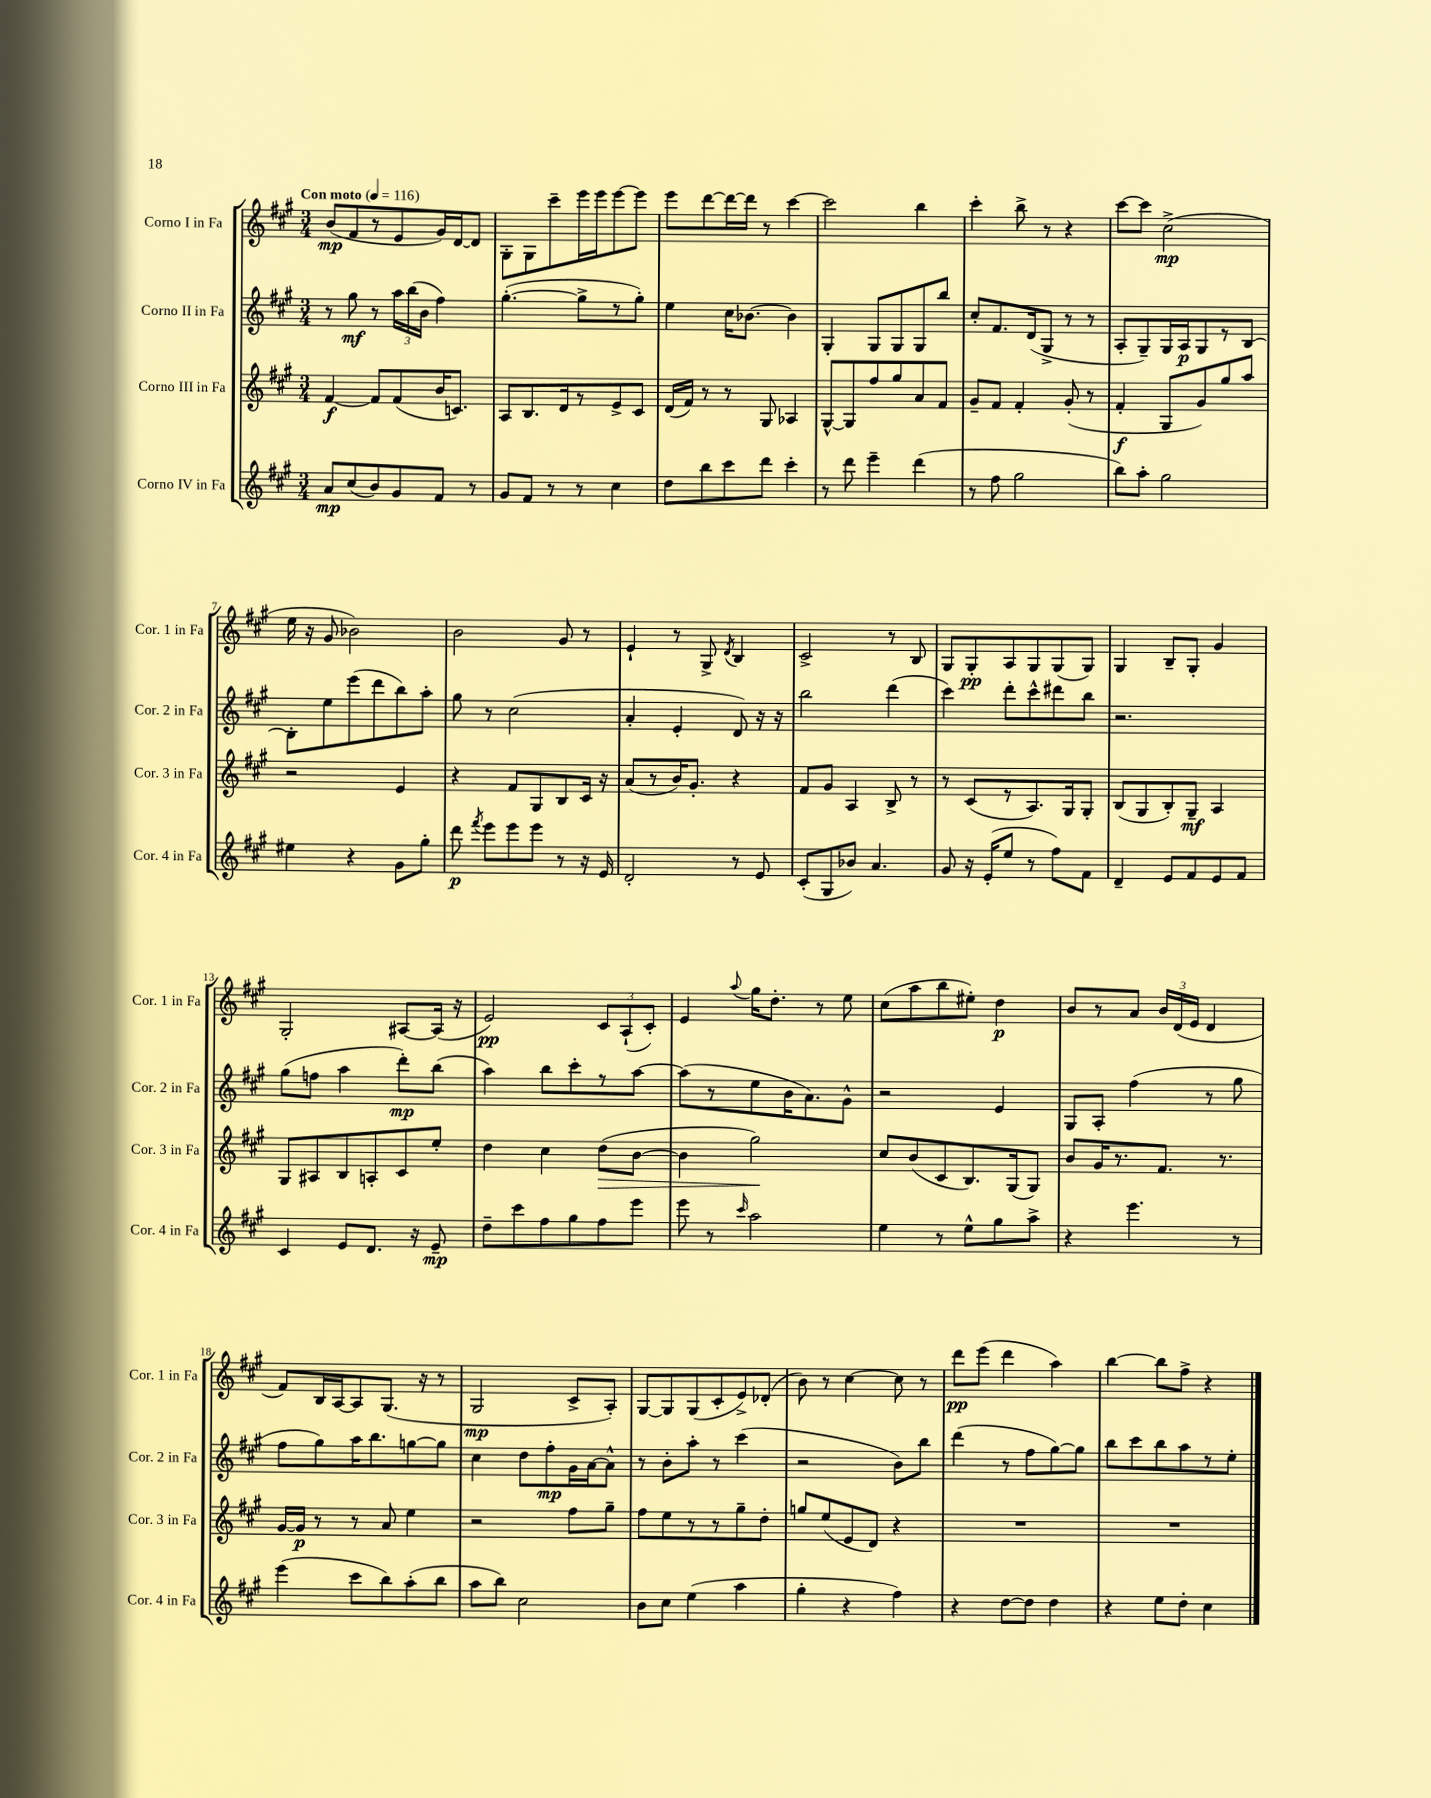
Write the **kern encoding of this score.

**kern	**kern	**kern	**kern
*staff4	*staff3	*staff2	*staff1
*clefG2	*clefG2	*clefG2	*clefG2
*k[f#c#g#]	*k[f#c#g#]	*k[f#c#g#]	*k[f#c#g#]
*M3/4	*M3/4	*M3/4	*M3/4
*MM116	*MM116	*MM116	*MM116
8a	[4f#	8r	(8b
(8cc#	.	8gg#	8f#
8b)	8f#]	8r	8r
8g#	(8f#	24aa	8e
.	.	(24bb	.
.	.	24b	.
8f#	16b	4ff#)	16g#)
.	8.c)	.	[16d
8r	.	.	8d]
=	=	=	=
8g#	8A	([4.gg#'	8G#'
8f#	8.B	.	8G#
8r	.	.	8ccc#~
.	16d	.	.
8r	8r	8gg#^]	16eee
.	.	.	16eee
4cc#	8e^	8r	[8eee
.	8c#	8gg#')	8eee]
=	=	=	=
8dd	(16d	4ee	8eee
.	16f#)	.	.
8bb	8r	.	[8ddd
8ccc#	8r	16cc#	16ddd_
.	.	[8.b-	16ddd]
8ddd	8G#	.	8r
4ccc#'	4A-	4b-]	[4ccc#
=	=	=	=
8r	[8G#^^	4G#'	2ccc#]
8ddd	8G#]	.	.
4eee~	8ff#	8G#	.
.	8gg#	8G#	.
(4ddd	8a	8G#	4bb
.	8f#	8bb	.
=	=	=	=
8r	8g#~	8cc#'	4ccc#'
8ff#	8f#	8.f#	.
2gg#	4f#'	.	8bb^
.	.	(16d	.
.	.	8G#^	8r
.	(8g#'	8r	4r
.	8r	8r	.
=	=	=	=
8bb)	4f#'	8A'	[8ccc#
8aa'	.	8G#~)	8ccc#]
2gg#	8G#	16G#	(2cc#^
.	.	16A	.
.	8g#)	8G#	.
.	8gg#	8r	.
.	8aa	[8B	.
=	=	=	=
4ee#	2r	8B']	16ee
.	.	.	16r
.	.	8ee	8g#
4r	.	(8eee	2b-)
.	.	8ddd	.
8g#	4e	8bb)	.
8gg#'	.	8aa'	.
=	=	=	=
8ddd	4r	8gg#	2b
8qfff#	.	.	.
8eee	.	8r	.
8eee	8f#	(2cc#	.
8eee	8G#	.	.
8r	8B	.	8g#
16r	16c#	.	8r
16e	16r	.	.
=	=	=	=
2d'	(8a	4a'	4e`
.	8r	.	.
.	16b)	4e'	8r
.	8.g#'	.	.
.	.	.	8G#^
.	.	.	8qd
8r	4r	8d)	4B
8e	.	16r	.
.	.	16r	.
=	=	=	=
(8c#'	8f#	2bb	2c#^
8G#	8g#	.	.
8b-)	4A	.	.
4.a	.	.	.
.	8B^	(4ddd	8r
.	8r	.	8B
=	=	=	=
8g#	8r	4ccc#)	8G#
16r	(8c#	.	8G#'
(16e'	.	.	.
8ee	8r	8ddd'	8A
8r	8.A)	8ccc#^^	8G#
8ff#)	.	8ddd#	(8G#
.	16G#	.	.
8f#	8G#'	8bb	8G#)
=	=	=	=
4d~	(8B	2.r	4G#
.	8G#	.	.
8e	8B')	.	8B~
8f#	8G#~	.	8G#'
8e	4A	.	4g#
8f#	.	.	.
=	=	=	=
4c#	8G#	(8gg#	2G#'
.	8A#	8ff	.
8e	8B	4aa	.
8.d	8A'	.	.
.	8c#	8ddd')	[8A#
16r	.	.	.
8e~	8ee'	(8bb	(16A#]
.	.	.	16r
=	=	=	=
8dd~	4dd	4aa)	2e)
8ccc#	.	.	.
8ff#	4cc#	8bb	.
8gg#	.	8ccc#'	.
8ff#	(8dd	8r	12c#
.	.	.	(12A`
8eee	[8b	[8aa	.
.	.	.	12c#')
=	=	=	=
8eee	4b]	(8aa]	4e
8r	.	8r	.
16qqccc#	.	.	8qqaa
2aa	2gg#)	8ee	16gg#
.	.	.	8.dd'
.	.	16b	.
.	.	8.a)	.
.	.	.	8r
.	.	8g#^^	8ee
=	=	=	=
4ee	8cc#	2r	(8cc#
.	(8b	.	8aa
8r	8c#	.	8bb
8ee^^	8.B)	.	8ee#')
8gg#	.	4e	4dd
.	(16G#	.	.
8aa^	8G#)	.	.
=	=	=	=
4r	8b	8G#	8b
.	16g#	8A'	8r
.	8.r	.	.
4.eee	.	(4ff#	8a
.	8.f#	.	24b
.	.	.	(24d
.	.	.	24e
.	.	8r	4d
.	8.r	.	.
8r	.	8gg#	.
=	=	=	=
(4eee	[16g#	8ff#	8f#)
.	16g#]	.	.
.	8r	8gg#)	16B
.	.	.	[16A
8ccc#	8r	16aa	8A]
.	.	8.bb	.
8bb)	8a	.	(8.G#
(8aa'	4ee	[8gg	.
.	.	.	16r
8bb	.	8gg]	8r
=	=	=	=
8aa	2r	4cc#	2G#
8bb)	.	.	.
2cc#	.	8dd	.
.	.	8ff#'	.
.	8ff#	16g#	8c#^
.	.	[16a	.
.	8gg#~	8a^^]	8A')
=	=	=	=
8b	8ff#	8r	[8G#
8cc#	8ee	8b'	8G#]
(4ee	8r	8aa'	(8G#
.	8r	8r	8c#'
4aa	8gg#~	(4ccc#	8e^)
.	8dd'	.	(8d-'
=	=	=	=
4gg#'	8gg	2r	8b)
.	(8ee	.	8r
4r	8e	.	[4cc#
.	8d)	.	.
4ff#)	4r	8b)	8cc#]
.	.	8bb	8r
=	=	=	=
4r	2.r	(4ddd	8ddd
.	.	.	(8eee
[8dd	.	8r	4ddd
8dd]	.	8ff#	.
4dd	.	[8gg#)	4aa)
.	.	8gg#]	.
=	=	=	=
4r	2.r	8bb	[4bb
.	.	8ccc#	.
8ee	.	8bb	8bb]
8dd'	.	8aa	8ff#^
4cc#	.	8r	4r
.	.	8ee'	.
==	==	==	==
*-	*-	*-	*-
